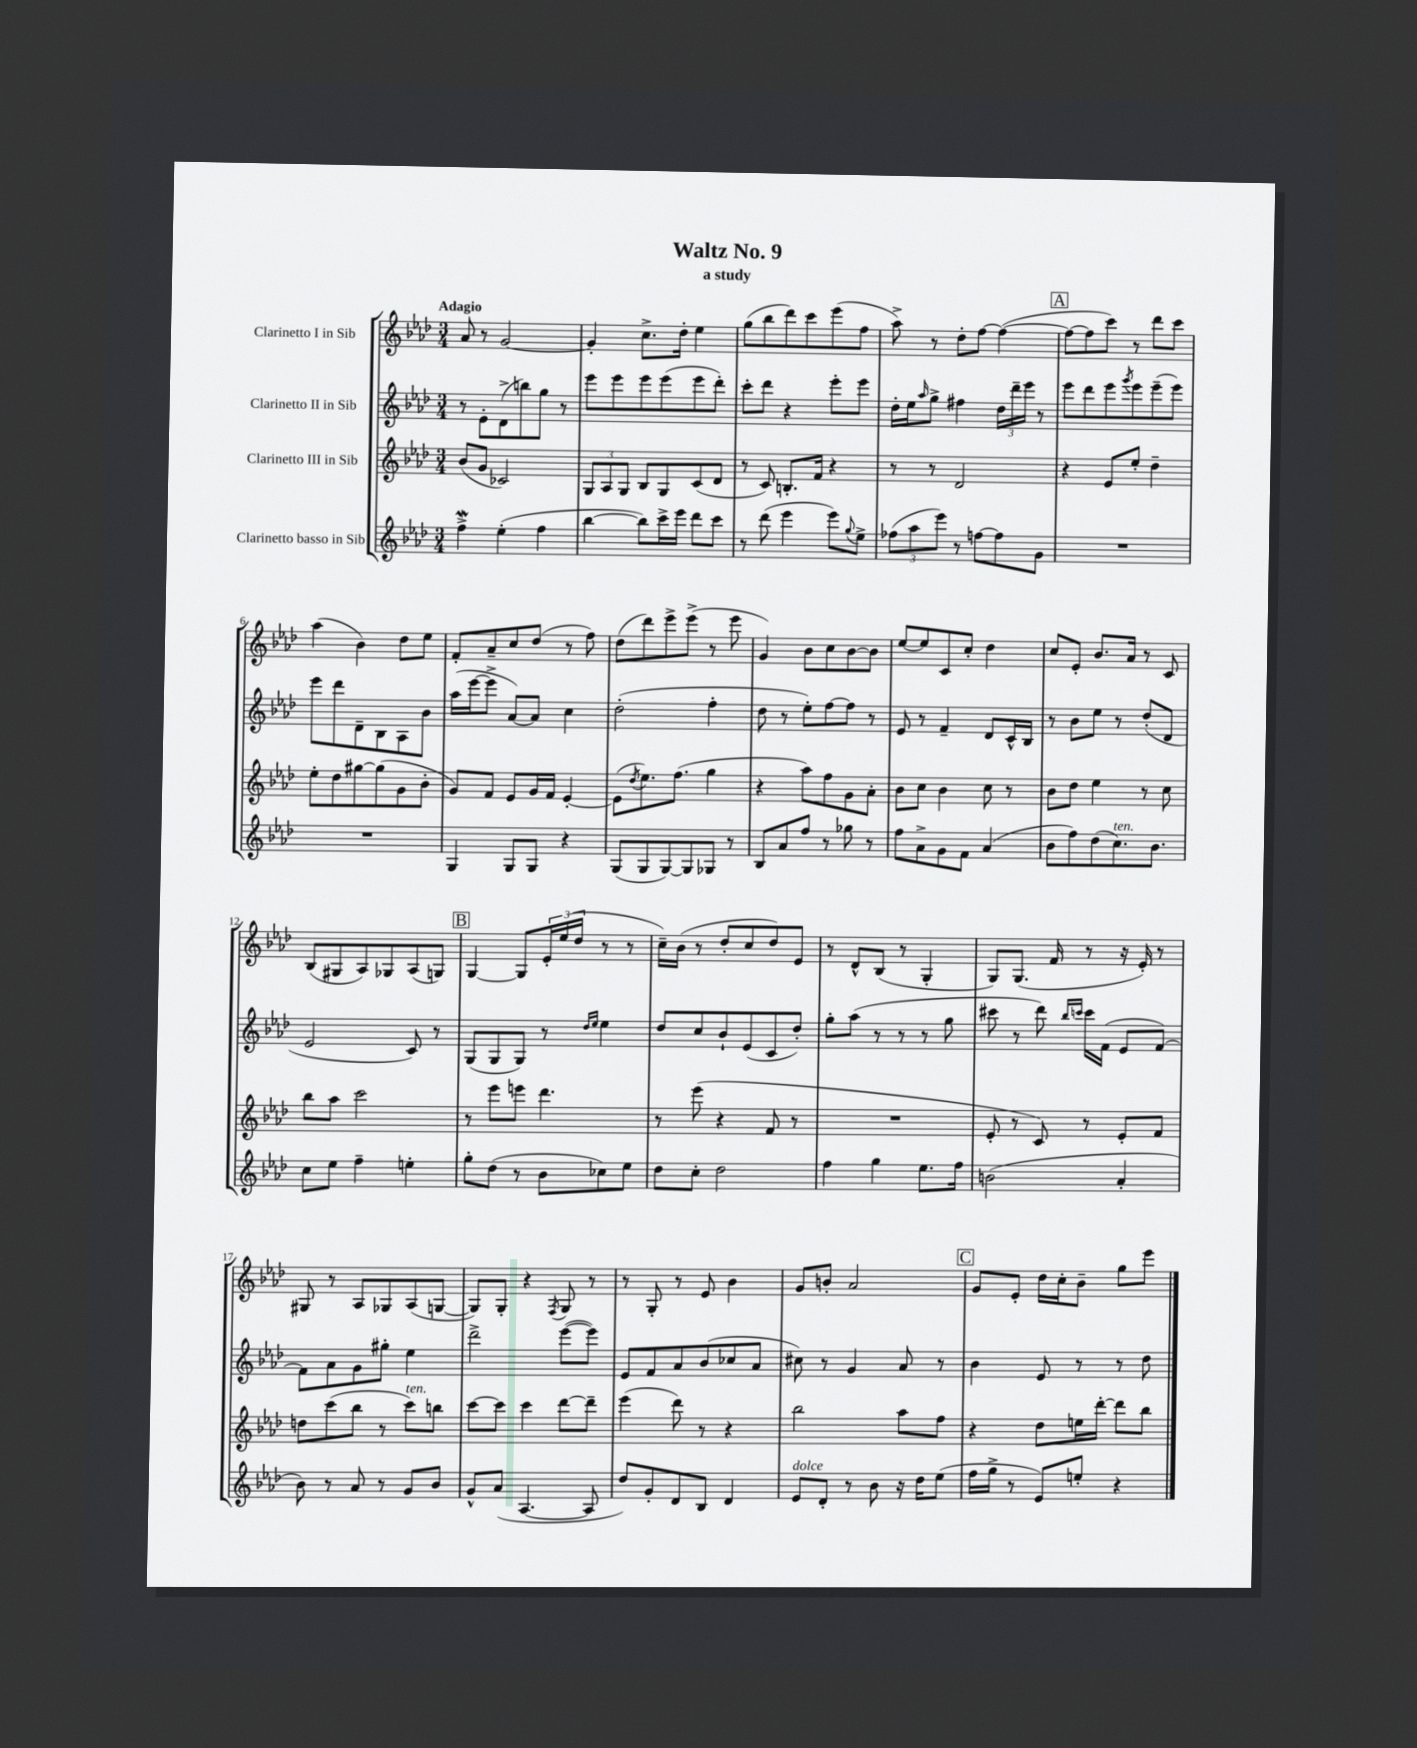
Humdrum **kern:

**kern	**kern	**kern	**kern
*part4	*part3	*part2	*part1
*staff4	*staff3	*staff2	*staff1
*I"Clarinetto basso in Sib	*I"Clarinetto III in Sib	*I"Clarinetto II in Sib	*I"Clarinetto I in Sib
*clefG2	*clefG2	*clefG2	*clefG2
*k[b-e-a-d-]	*k[b-e-a-d-]	*k[b-e-a-d-]	*k[b-e-a-d-]
*M3/4	*M3/4	*M3/4	*M3/4
=1	=1	=1	=1
!	!	!	!LO:TX:a:B:t=Adagio
4ffW^\	(8b-/L	8r	8a-/
.	8g/J	8e-'\L	8r
(4ee-'\	2c-X/)	(8d-^\	[2g/
.	.	8bbn\)	.
4ff\	.	8gg\J	.
.	.	8r	.
=2	=2	=2	=2
[4bb-\	12G/L	8eee-\L	4g'/]
.	12A-/	.	.
.	.	8eee-\	.
.	12G/J	.	.
8bb-\L])	8B-/L	8eee-\	8.cc^\L
16ccc^\L	8G/	(8eee-\	.
16eee-\JJ	.	.	16dd-'\Jk
8ddd-\L	(8c/	8eee-\	4ee-\
8ccc\J	8d-/J	8ddd-'\J)	.
=3	=3	=3	=3
8r	8r	8ccc'\L	(8gg\L
(8ddd-\	8c/)	8ddd-\J	8bb-\
4eee-\	8.Bn'/L	4r	8ddd-\)
.	.	.	8ccc\
.	16f/Jk	.	.
8eee-\L)	4r	8eee-'\L	(8eee-\
8qqgg/	.	.	.
8ee-^\J	.	8eee-\J	8ff\J
=4	=4	=4	=4
(12ff-X\L	8r	16dd-'\LL	8aa-^\)
.	.	16ee-\J	.
12aa-\	.	.	.
.	.	16qqaa-/	.
.	8r	8gg^\J	8r
12eee-\J)	.	.	.
8r	2d-/	4ff#X\	8dd-'\L
[8ffn\L	.	.	[8ff\J
8ff\]	.	24dd-\LL	(4ff\_
.	.	24ddd-~\	.
.	.	24eee-\JJ	.
8g\J	.	8r	.
!!LO:REH:place=s1:t=A
=5	=5	=5	=5
2.r	4r	8eee-\L	8ff\L_
.	.	8ddd-\	8ff\]
.	8e-/L	8eee-\	8ccc\J)
.	.	8qggg/	.
.	8ee-'/J	8eee-\	8r
.	4dd-~\	(8eee-~\	8ddd-\L
.	.	8eee-\J)	8ccc\J
!!LO:LB:g=z
=6	=6	=6	=6
2.r	8ee-'\L	8eee-\L	(4aa-\
.	8dd-\	8ddd-\	.
.	[8gg#X\	8d-~\	4b-\)
.	(8gg#\]	8B-\	.
.	8g\	8A-\	8dd-\L
.	8b-'\J	8b-\J	8ee-\J
=7	=7	=7	=7
4G/	8g/L)	(16aa-\LL	8f'/L
.	.	[16eee-\J	.
.	8f/J	8eee-^\J]	8a-~/
8G/L	8e-/L	[8a-/L)	8cc/
8G/J	16g/L	8a-/J]	(8dd-/J
.	16f/JJ	.	.
4r	[4e-'/	4cc\	8r
.	.	.	8ff\)
=8	=8	=8	=8
(8G/L	(8e-\L]	(2dd-'\	(8dd-\L
.	8qdd-/	.	.
8G/	8.ee-\)	.	8ddd-\)
[8G/)	.	.	8eee-^\
.	(8.ff\J	.	.
8G/]	.	.	(8eee-^\J
8G-X/J	4gg\	4ff'\	8r
8r	.	.	8eee-\
=9	=9	=9	=9
8B-/L	4r	8dd-\	4g/)
8a-/	.	8r	.
8ff/J	8aa-\L)	8ee-'\L)	8b-\L
8r	8ff\	[8ff\	8cc\
8gg-X\	8g\	8ff\J]	[8b-\
8r	8a-'\J	8r	8b-\J]
=10	=10	=10	=10
8ff\L	8b-\L	8e-/	[8ee-/L
8a-^\	8cc\J	8r	8ee-/]
8g\	4b-\	4f~/	8c/
8f\J	.	.	8cc'/J
(4a-/	8cc\	8d-/L	4dd-\
.	8r	16c^^/L	.
.	.	16B-/JJ	.
=11	=11	=11	=11
8b-\L	8b-\L	8r	8cc/L
8ff\)	8dd-\J	8b-\L	8e-'/J
(8dd-\	4ee-\	8ee-\J	8.b-/L
!LO:TX:a:i:t=ten.	!	!	!
8.cc\)	.	8r	.
.	.	.	16a-/Jk
.	8r	(8dd-'/L	8r
8.b-\J	.	.	.
.	8cc\	8d-/J	8c/
!!LO:LB:g=z
=12	=12	=12	=12
8cc\L	8bb-\L	2e-/	(8B-/L
8ee-\J	8aa-\J	.	8G#X/
4ff~\	2ccc\	.	8A-/)
.	.	.	8G-X/
4een'\	.	8c/)	(8A-/
.	.	8r	8Gn/J)
!!LO:REH:place=s1:t=B
=13	=13	=13	=13
8gg'\L	8r	(8G/L	[4G/
(8dd-\J	8eee-\L	8G/	.
8r	8eeen\J	8G/J)	8G/L]
8b-\L	4.ddd-\	8r	24e-'/L
.	.	.	(24ee-/
.	.	.	24dd-/JJ
.	.	16qqdd-/LL	.
.	.	16qqee-/JJ	.
8cc-X\)	.	4ee-\	8r
8ee-\J	.	.	8r
=14	=14	=14	=14
8dd-\L	8r	8dd-/L	16cc~\LL)
.	.	.	(16b-\JJ
8cc'\J	(8eee-\	8cc/	8r
2dd-\	4r	8b-`/	8dd-'/L
.	.	(8e-/	8cc/
.	8f/	8c/	8dd-/)
.	8r	8dd-'/J)	8e-/J
=15	=15	=15	=15
4ff\	2.r	8gg'\L	8r
.	.	(8aa-\J	8d-^^/L
4gg\	.	8r	(8B-/J
.	.	8r	8r
8.ee-\L	.	8r	4G'/
.	.	8gg\	.
16ff\Jk	.	.	.
=16	=16	=16	=16
(2bn\	8e-'/	8ccc#X\	8G/L)
.	8r	8r	(8.G/J
.	8c/)	8ddd-\)	.
.	.	.	16f/
.	.	16qqbb-/LL	.
.	.	16qqcccn/JJ	.
.	8r	16ccc\LL	8r
.	.	(16f\JJ	.
4a-'/	8e-'/L	8e-/L	16r
.	.	.	16e-'/)
.	8f/J	[8f/J)	8r
!!LO:LB:g=z
=17	=17	=17	=17
8b-\)	8ddn\L	8f\L]	8G#X/
8r	(8ccc\	8a-\	8r
8a-/	8bb-\J	8g\	8A-/L
8r	8r	8gg#X'\J	8G-X/
!	!LO:TX:a:i:t=ten.	!	!
8g/L	8ccc\L)	4ee-\	(8A-/
8b-/J	8bbn\J	.	[8Gn/J
=18	=18	=18	=18
8g^^/L	[8ccc\L	2ddd-^\	8G/L])
(8a-/J	8ccc\J]	.	8G'/J
[4.A-/	4ccc\	.	4r
.	.	.	8qF/
.	[8ddd-\L	([8eee-\L	8G/
8A-/]	8ddd-~\J]	8eee-\J])	8r
=19	=19	=19	=19
8dd-/L)	(4eee-\	8e-/L	8r
8g'/	.	8f/	8G'/
8d-/	8ddd-\)	8a-/	8r
8B-/J	8r	(8b-/	8e-/
4d-/	4r	8cc-X/	4b-\
.	.	8a-/J	.
=20	=20	=20	=20
!LO:TX:a:i:t=dolce	!	!	!
8e-/L	2bb-\	8cc#X\)	8g/L
8d-'/J	.	8r	8bn'/J
8r	.	4g/	2a-/
8b-\	.	.	.
16r	8aa-\L	8a-/	.
16dd-\KL	.	.	.
(8ee-\J	8ff\J	8r	.
!!LO:REH:place=s1:t=C
=21	=21	=21	=21
16ff\LL	4r	4b-\	8g/L
16gg^\JJ	.	.	.
8r	.	.	8e-'/J
8e-/L)	8dd-\L	8e-/	16dd-\LL
.	.	.	16cc'\J
8een'/J	16een\L	8r	8b-~\J
.	[16ddd-'\JJ	.	.
4r	8ddd-\L]	8r	8gg\L
.	8bb-\J	8dd-\	8eee-\J
==	==	==	==
*-	*-	*-	*-
